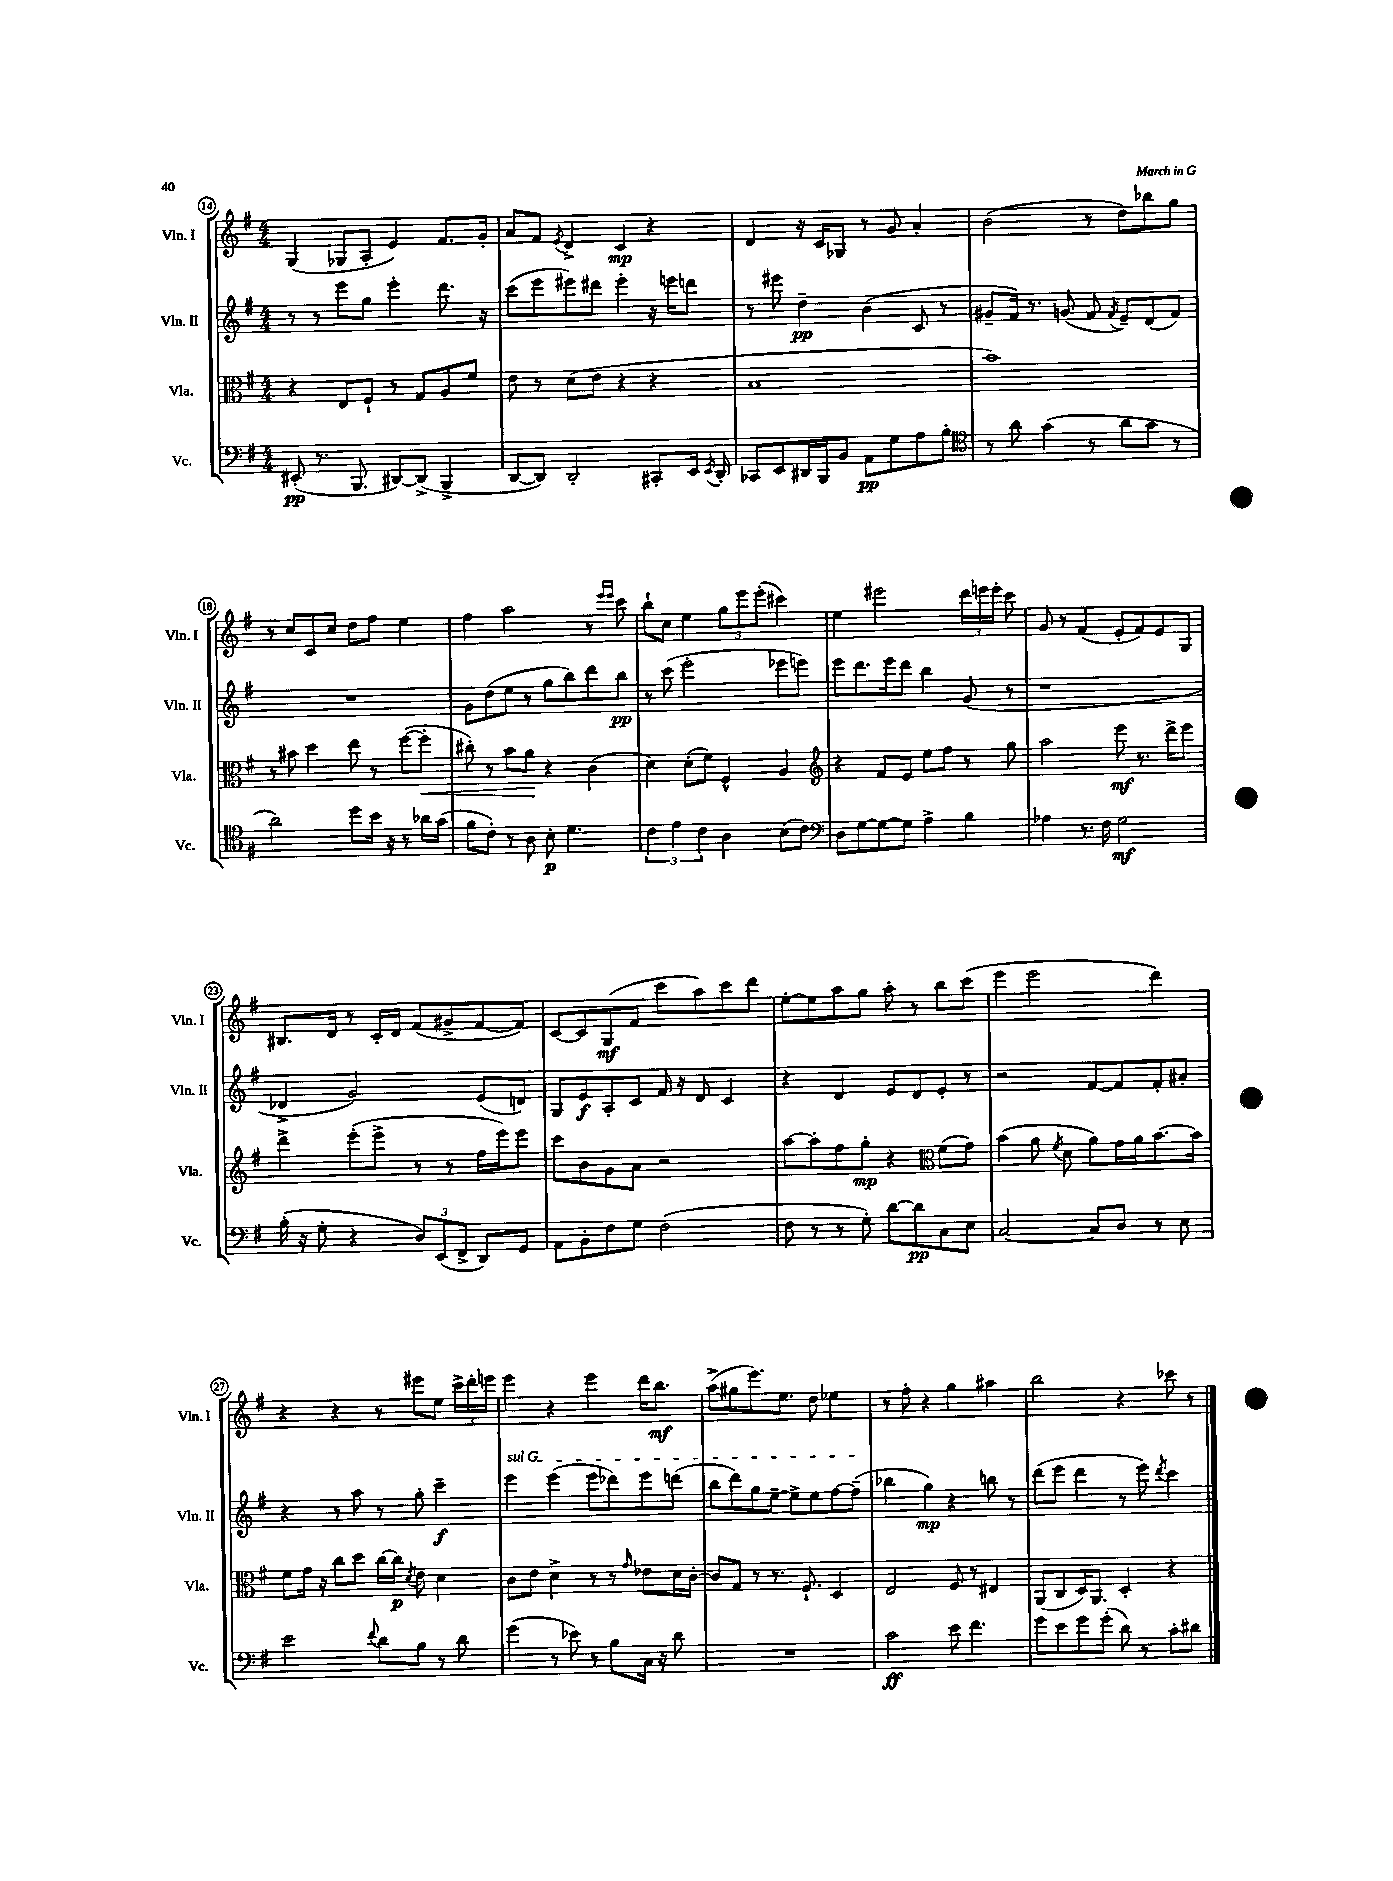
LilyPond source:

<<
\new StaffGroup <<
\new Staff = "s0" \with { instrumentName = "Vln. I" shortInstrumentName = "Vln. I" } {
    \clef treble \key g \major \numericTimeSignature \time 4/4
    \autoBeamOff g4( ges8[ a8]-. e'4) fis'8.[ g'16]-. |
    a'8[ fis'8] \acciaccatura { e'8 } d'4-> c'4\mp r4 |
    d'4 r16 c'16[ ges8] r8 g'8 a'4-. |
    b'2( r8 d''8[) bes''8 g''8] |
    r8 c''8[ c'8 c''8] d''8[ fis''8] e''4 |
    fis''4 a''2 r8 \grace { e'''16[ e'''16] } c'''8 |
    b''8[-! c''8] e''4 \tuplet 3/2 { g''8[ e'''8 e'''8]-.( } cis'''4) |
    e''4 eis'''2 \tuplet 3/2 { d'''16[ e'''16 e'''16]-. } c'''8 |
    g'8 r8 fis'4( e'8[-. fis'8) e'8 g8] |
    bis8.[ d'16] r8 c'16[-. d'16] fis'8[( gis'8-> fis'8~ fis'8]) |
    c'8[~ c'8 g8\mf( fis'8] c'''8[ a''8) c'''8 d'''8] |
    e''8[~-. e''8 a''8 g''8] a''8-. r8 b''8[ c'''8]( |
    e'''4 e'''2 d'''4) |
    r4 r4 r8 eis'''8[ e''8] \tuplet 3/2 { c'''16[-> d'''16-. e'''16] } |
    e'''4 r4 e'''4 d'''16[ b''8.]\mf |
    a''8[->( gis''8 e'''8.) e''8.] d''8 ees''4 |
    r8 fis''8-. r4 g''4 ais''4 |
    b''2 r4 ces'''8 r8 \bar "|." |
}
\new Staff = "s1" \with { instrumentName = "Vln. II" shortInstrumentName = "Vln. II" } {
    \clef treble \key g \major \numericTimeSignature \time 4/4
    \autoBeamOff r8 r8 e'''8[ g''8] e'''4-. d'''8. r16 |
    c'''8[( e'''8 eis'''8) dis'''8] eis'''4-. r16 e'''16[ d'''8] |
    r8 eis'''8 d''4--\pp b'4( c'8 r8 |
    gis'8[-- fis'16]) r8. g'8( fis'8 \acciaccatura { fis'8 } e'8[--) d'8( fis'8]) |
    R1 |
    g'8[ d''8( e''8] r8 g''8[ b''8) d'''8 b''8]\pp |
    r8 c'''8( e'''2-. ees'''8[ e'''8]) |
    e'''8[ d'''8. e'''16 d'''8] b''4 g'8( r8 |
    r1 |
    des'4-> g'2) e'8[( d'8]) |
    g8[ e'8\f a8-. c'8] fis'16 r16 d'8 c'4 |
    r4 d'4 e'8[ d'8 e'8]-. r8 |
    r2 fis'8[~ fis'8 fis'8-. ais'8]-. |
    r4 r8 a''8 r8 g''8-. c'''4--\f |
    \once \override TextSpanner.bound-details.left.text = \markup { \italic "sul G" } e'''4\startTextSpan e'''4( e'''8[ des'''8) e'''8 d'''8]( |
    b''8[ d'''8) g''8 e''8]~-- e''8[-> e''8 fis''8~ fis''8]--\stopTextSpan( |
    bes''4 g''4\mp) r4 b''8 r8 |
    d'''8[( e'''8] d'''4 r8 e'''8) \acciaccatura { d'''8 } c'''4 \bar "|." |
}
\new Staff = "s2" \with { instrumentName = "Vla." shortInstrumentName = "Vla." } {
    \clef alto \key g \major \numericTimeSignature \time 4/4
    \autoBeamOff r4 e8[ fis8]-! r8 g8[ a8 fis'8] |
    e'8 r8 d'8[( e'8] r4 r4 |
    b1 |
    b'1) |
    r8 bis'8 d''4 e''8 r8 fis''8[~( fis''8]-.\< |
    cis''8-.) r8 b'8[ a'8]\! r4 c'4( |
    d'4) d'8[-.( fis'8]) fis4-^ a4 |
    \clef treble r4 fis'8[ e'8] e''8[ fis''8] r8 g''8 |
    a''2 e'''8\mf r8. d'''16[-> e'''8] |
    d'''4-> e'''8[-.( e'''8]-> r8 r8 fis''16[ e'''16) e'''8] |
    c'''8[ b'8 g'8 a'8] r2 |
    a''8[~ a''8-. fis''8 g''8]-.\mp r4 \clef alto fis'8[( g'8]) |
    b'4( a'8 \acciaccatura { fis'8 } d'8 a'8[) g'16 a'16 b'8.~ b'16] |
    fis'8[ g'16] r16 c''8[ d''8] c''16[~ c''16]\p \acciaccatura { d'8 } e'8 d'4 |
    c'8[ e'8] d'4-> r8 r8 \grace { g'16 } ees'8[ d'16 c'16]~-. |
    c'8[ g8] r8 r8. fis8.-! d4 |
    e2 fis8 r8 eis4 |
    a,8[( c8 d16) a,8.] d4-. r4 \bar "|." |
}
\new Staff = "s3" \with { instrumentName = "Vc." shortInstrumentName = "Vc." } {
    \clef bass \key g \major \numericTimeSignature \time 4/4
    \autoBeamOff eis,8-.\pp( r8. b,,8. dis,8[~) dis,8]->( b,,4-> |
    d,8[~ d,8]) d,2-. cis,8[-. e,16] \acciaccatura { e,8 } d,16-. |
    ces,8[ e,8 dis,16 b,,16 b,8] a,8[\pp g8 a8 b8]-. |
    \clef tenor r8 a'8 g'4( r8 a'8[ g'8] r8 |
    a'2) d''8[ b'16] r16 r8 aes'16[ g'16]( |
    fis'8[ c'8]-.) r8 a8 b8-.\p d'4. |
    \tuplet 3/2 { c'4 e'4 c'4 } a4 b8[( c'8]) |
    \clef bass d8[ g8~ g8~ g8] a4-> b4 |
    aes4 r8. fis16 g2\mf |
    b16-.( r16 g8-. r4 \tuplet 3/2 { d8[) e,8( fis,8]-> } d,8[) g,8] |
    a,8[ b,8-. fis8 g8] fis2( |
    fis8 r8 r8 g8-.) d'8[~ d'8\pp c8 e8] |
    c2~ c8[ d8] r8 e8 |
    e'2 \appoggiatura { fis'8 } d'8[ b8] r8 d'8 |
    g'4( r8 ees'8) r8 b8[ c16] r16 d'8 |
    R1 |
    c'2\ff e'8 fis'4. |
    g'8[ e'8 g'8 g'8]-.( d'8) r8 c'8[-. dis'8] \bar "|." |
}
>>
>>
\layout { \context { \Score currentBarNumber = #14 \override BarNumber.stencil = #(make-stencil-circler 0.1 0.3 ly:text-interface::print) } }
